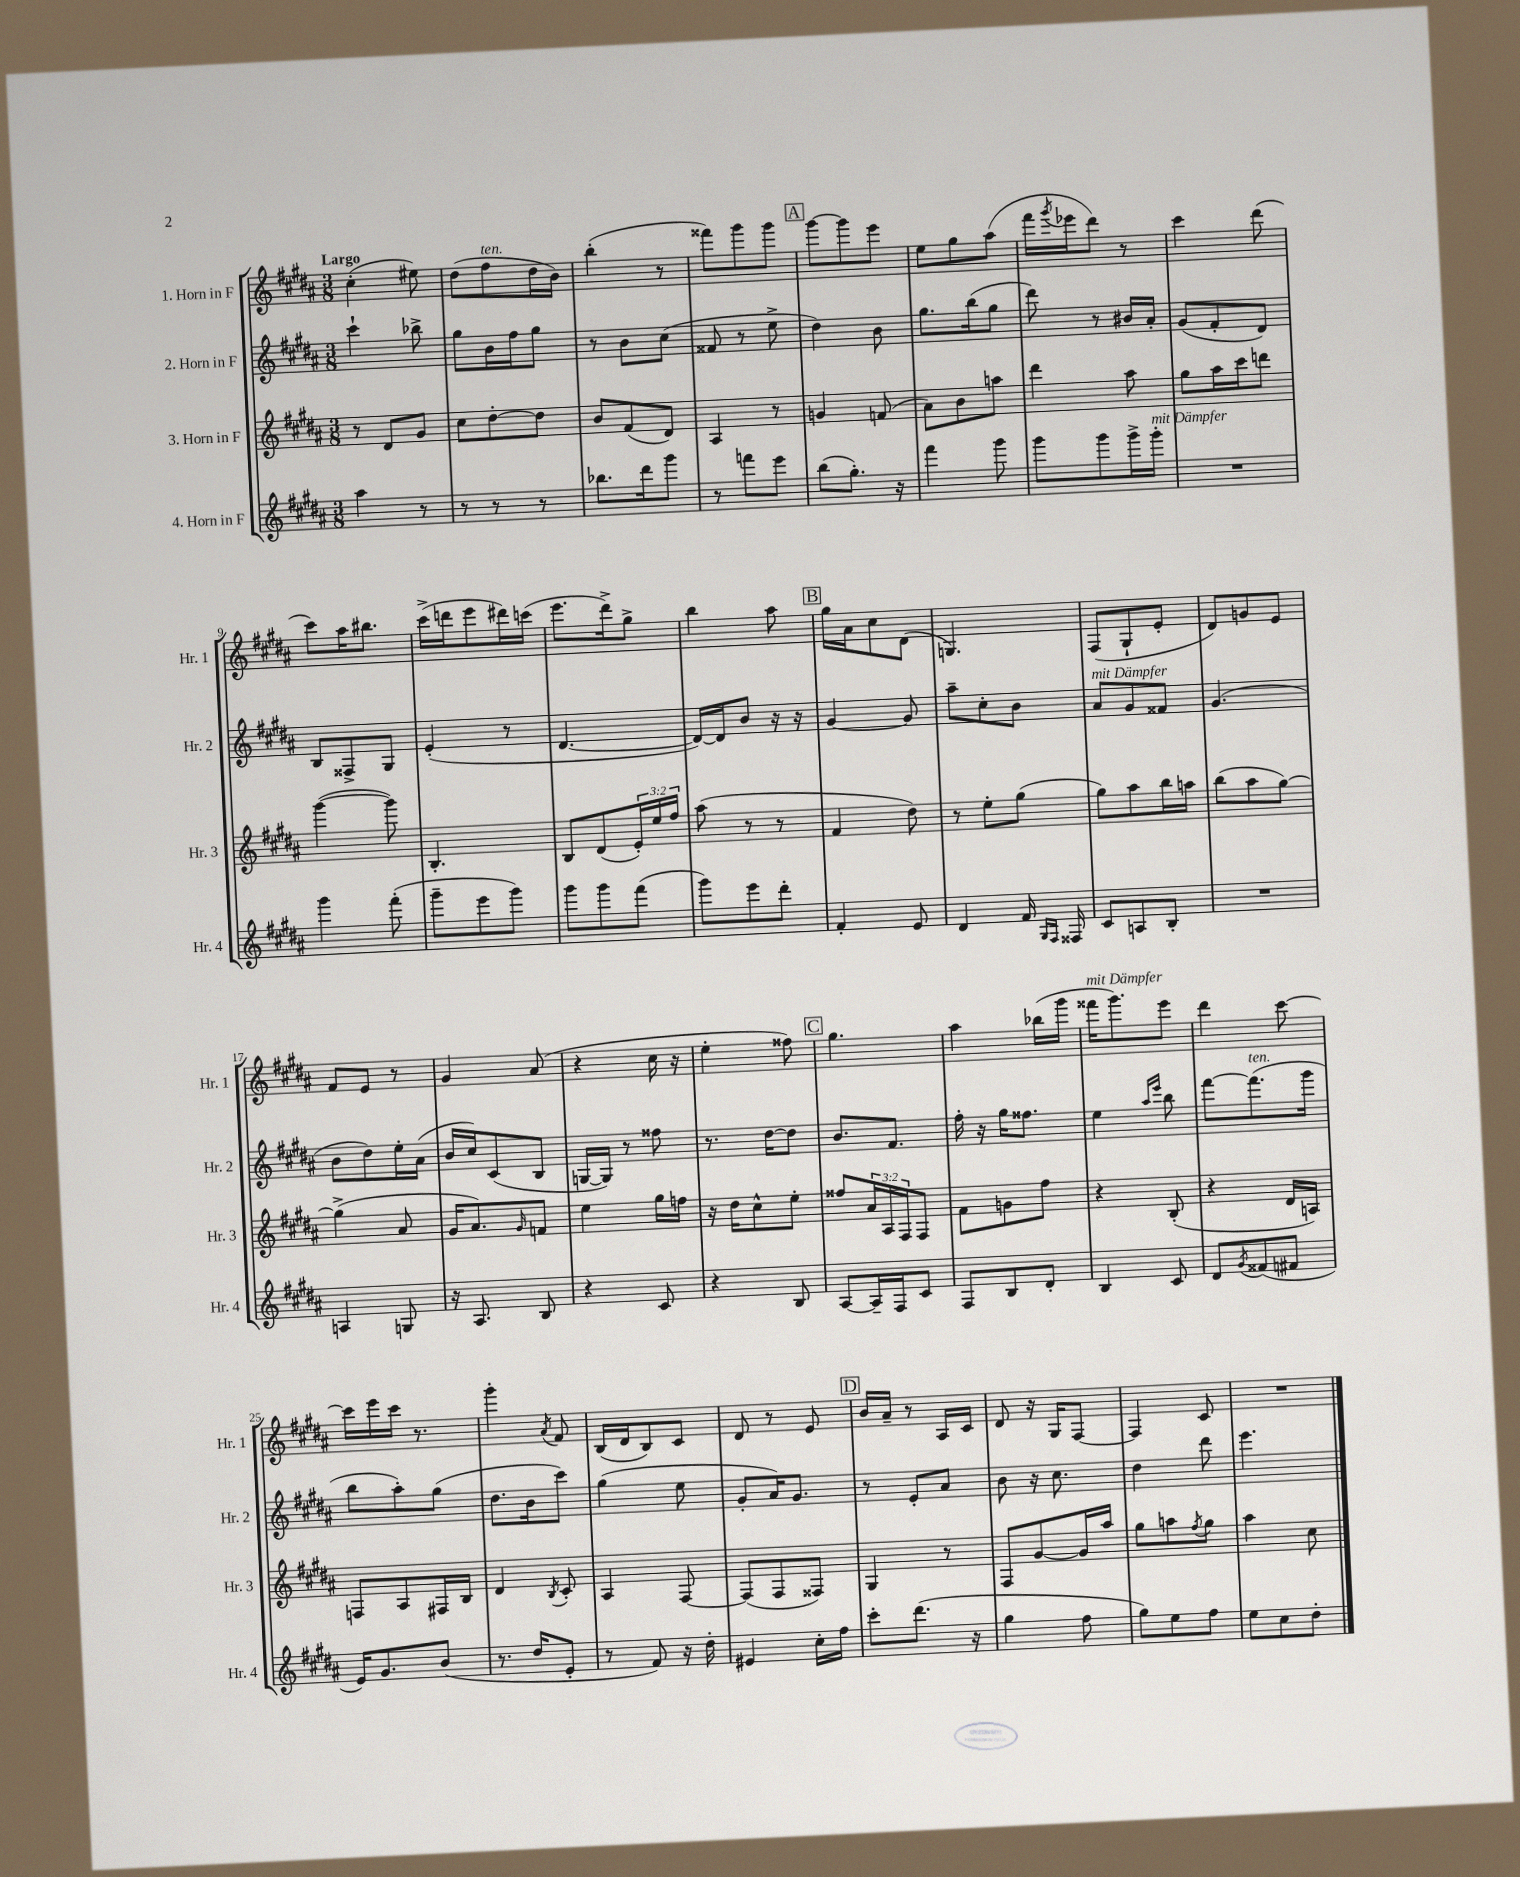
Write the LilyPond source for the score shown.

<<
\new StaffGroup <<
\new Staff = "s0" \with { instrumentName = "1. Horn in F" shortInstrumentName = "Hr. 1" } {
    \clef treble \key b \major \numericTimeSignature \time 3/8 \tempo "Largo"
    cis''4-.( eis''8) |
    dis''8( fis''8^\markup { \italic "ten." } dis''16 b'16) |
    b''4-.( r8 |
    fisis'''8) gis'''8 gis'''8 |
    \mark \markup { \box "A" } gis'''8~ gis'''8 e'''8 |
    e''8 gis''8 ais''8( |
    fis'''16 \acciaccatura { gis'''8 } ees'''16 dis'''8) r8 |
    cis'''4 dis'''8( |
    cis'''8) ais''16 bis''8. |
    cis'''16->( d'''16 e'''8 dis'''16) c'''16( |
    e'''8. dis'''16->) gis''8-> |
    b''4 ais''8 |
    \mark \markup { \box "B" } gis''16 ais'16 cis''8 dis'8( |
    g4.) |
    fis8( gis8-! e'8-. |
    dis'8) g'8 e'8 |
    fis'8 e'8 r8 |
    gis'4 ais'8( |
    r4 cis''16 r16 |
    e''4-. fisis''8) |
    \mark \markup { \box "C" } gis''4. |
    ais''4 bes''16( gis'''16 |
    fisis'''16^\markup { \italic "mit Dämpfer" } gis'''8.) e'''8 |
    dis'''4 cis'''8~ |
    cis'''16 e'''16 cis'''16 r8. |
    gis'''4-. \acciaccatura { ais'8 } fis'8 |
    b16( dis'16 b8) cis'8 |
    dis'8 r8 e'8 |
    \mark \markup { \box "D" } b'16 ais'16-- r8 ais16 cis'16 |
    dis'8 r16 gis16 fis8~ |
    fis4 cis'8 |
    R4. \bar "|." |
}
\new Staff = "s1" \with { instrumentName = "2. Horn in F" shortInstrumentName = "Hr. 2" } {
    \clef treble \key b \major \numericTimeSignature \time 3/8
    cis'''4-! bes''8-> |
    gis''8 b'16 fis''16 gis''8 |
    r8 b'8 cis''8( |
    fisis'8 r8 e''8-> |
    \mark \markup { \box "A" } dis''4) b'8 |
    gis''8. b''16( gis''8 |
    dis'''8) r8 bis'16 ais'16-. |
    gis'8( fis'8-. dis'8) |
    b8 fisis8-> gis8 |
    e'4-.( r8 |
    dis'4.~ |
    dis'16~) dis'16 b'8 r16 r16 |
    \mark \markup { \box "B" } gis'4~ gis'8 |
    ais''8-- cis''8-. b'8 |
    ais'8^\markup { \italic "mit Dämpfer" } gis'8 fisis'8 |
    gis'4.( |
    b'8 dis''8) e''16-. ais'16( |
    b'16 cis''16) cis'8( b8 |
    g16~ g16) r8 fisis''8 |
    r8. dis''16~ dis''8 |
    \mark \markup { \box "C" } b'8. fis'8. |
    fis''16-. r16 gis''16 fisis''8. |
    e''4 \grace { ais''16 e'''16 } b''8 |
    fis'''8~ fis'''8.^\markup { \italic "ten." }( gis'''16 |
    b''8 ais''8-.) gis''8( |
    dis''8. b'16 cis'''8) |
    gis''4( e''8 |
    gis'8-. ais'16) gis'8. |
    \mark \markup { \box "D" } r8 e'8-. ais'8 |
    b'8 r16 cis''8. |
    dis''4 dis'''8 |
    e'''4. \bar "|." |
}
\new Staff = "s2" \with { instrumentName = "3. Horn in F" shortInstrumentName = "Hr. 3" } {
    \clef treble \key b \major \numericTimeSignature \time 3/8 \override Staff.TupletNumber.text = #tuplet-number::calc-fraction-text
    r8 dis'8 gis'8 |
    cis''8 dis''8~-. dis''8 |
    b'8 fis'8( dis'8) |
    ais4 r8 |
    \mark \markup { \box "A" } g'4 f'8( |
    ais'8) b'8 a''8 |
    dis'''4 ais''8 |
    gis''8 ais''16 cis'''16 d'''8 |
    gis'''4~( gis'''8) |
    b4.-. |
    b8 dis'8( \tuplet 3/2 { e'16-.) e''16 fis''16 } |
    ais''8( r8 r8 |
    \mark \markup { \box "B" } fis'4 dis''8) |
    r8 e''8-. gis''8( |
    gis''8) ais''8 b''16 a''16 |
    b''8( ais''8 gis''8~) |
    gis''4->( ais'8 |
    gis'16 ais'8.) \grace { gis'16 } f'8 |
    e''4 gis''16 f''16 |
    r16 dis''16 cis''8-^ e''8-. |
    \mark \markup { \box "C" } fisis''8 \tuplet 3/2 { ais'16 ais16 fis16 } fis8 |
    fis'8 g'8 fis''8 |
    r4 b8-.( |
    r4 dis'16 a16) |
    f8 ais8 fis16 b16 |
    dis'4 \acciaccatura { b8 } cis'8-. |
    ais4 fis8~ |
    fis8( fis8 fisis8) |
    \mark \markup { \box "D" } gis4 r8 |
    fis8 gis'8~ gis'16 ais''16 |
    gis''8 a''8 \acciaccatura { fis''8 } gis''8 |
    ais''4 cis''8 \bar "|." |
}
\new Staff = "s3" \with { instrumentName = "4. Horn in F" shortInstrumentName = "Hr. 4" } {
    \clef treble \key b \major \numericTimeSignature \time 3/8
    ais''4 r8 |
    r8 r8 r8 |
    bes''8. dis'''16 gis'''8 |
    r8 f'''8 e'''8 |
    \mark \markup { \box "A" } b''8( gis''8.-.) r16 |
    fis'''4 gis'''8 |
    gis'''8 gis'''8 gis'''16-> gis'''16-.^\markup { \italic "mit Dämpfer" } |
    R4. |
    gis'''4 fis'''8-.( |
    gis'''8-- e'''8 gis'''8) |
    gis'''8 gis'''8 fis'''8( |
    gis'''8) e'''8 dis'''8-. |
    \mark \markup { \box "B" } fis'4-. e'8 |
    dis'4 fis'16 \grace { gis16 fis16 } fisis16 |
    cis'8 a8 b8-. |
    R4. |
    a4 g8 |
    r16 ais8. b8 |
    r4 cis'8 |
    r4 b8 |
    \mark \markup { \box "C" } ais8~ ais16-- fis16 cis'8 |
    fis8 b8 dis'8-. |
    b4 cis'8 |
    dis'8 \acciaccatura { gis'8 } fisis'8( fis'8 |
    e'16) gis'8. b'8( |
    r8. dis''16 e'8-. |
    r8 fis'8) r16 dis''16-. |
    eis'4 cis''16-. fis''16 |
    \mark \markup { \box "D" } cis'''8-. dis'''8.( r16 |
    gis''4 fis''8 |
    gis''8) e''8 fis''8 |
    e''8 cis''8 dis''8-. \bar "|." |
}
>>
>>
